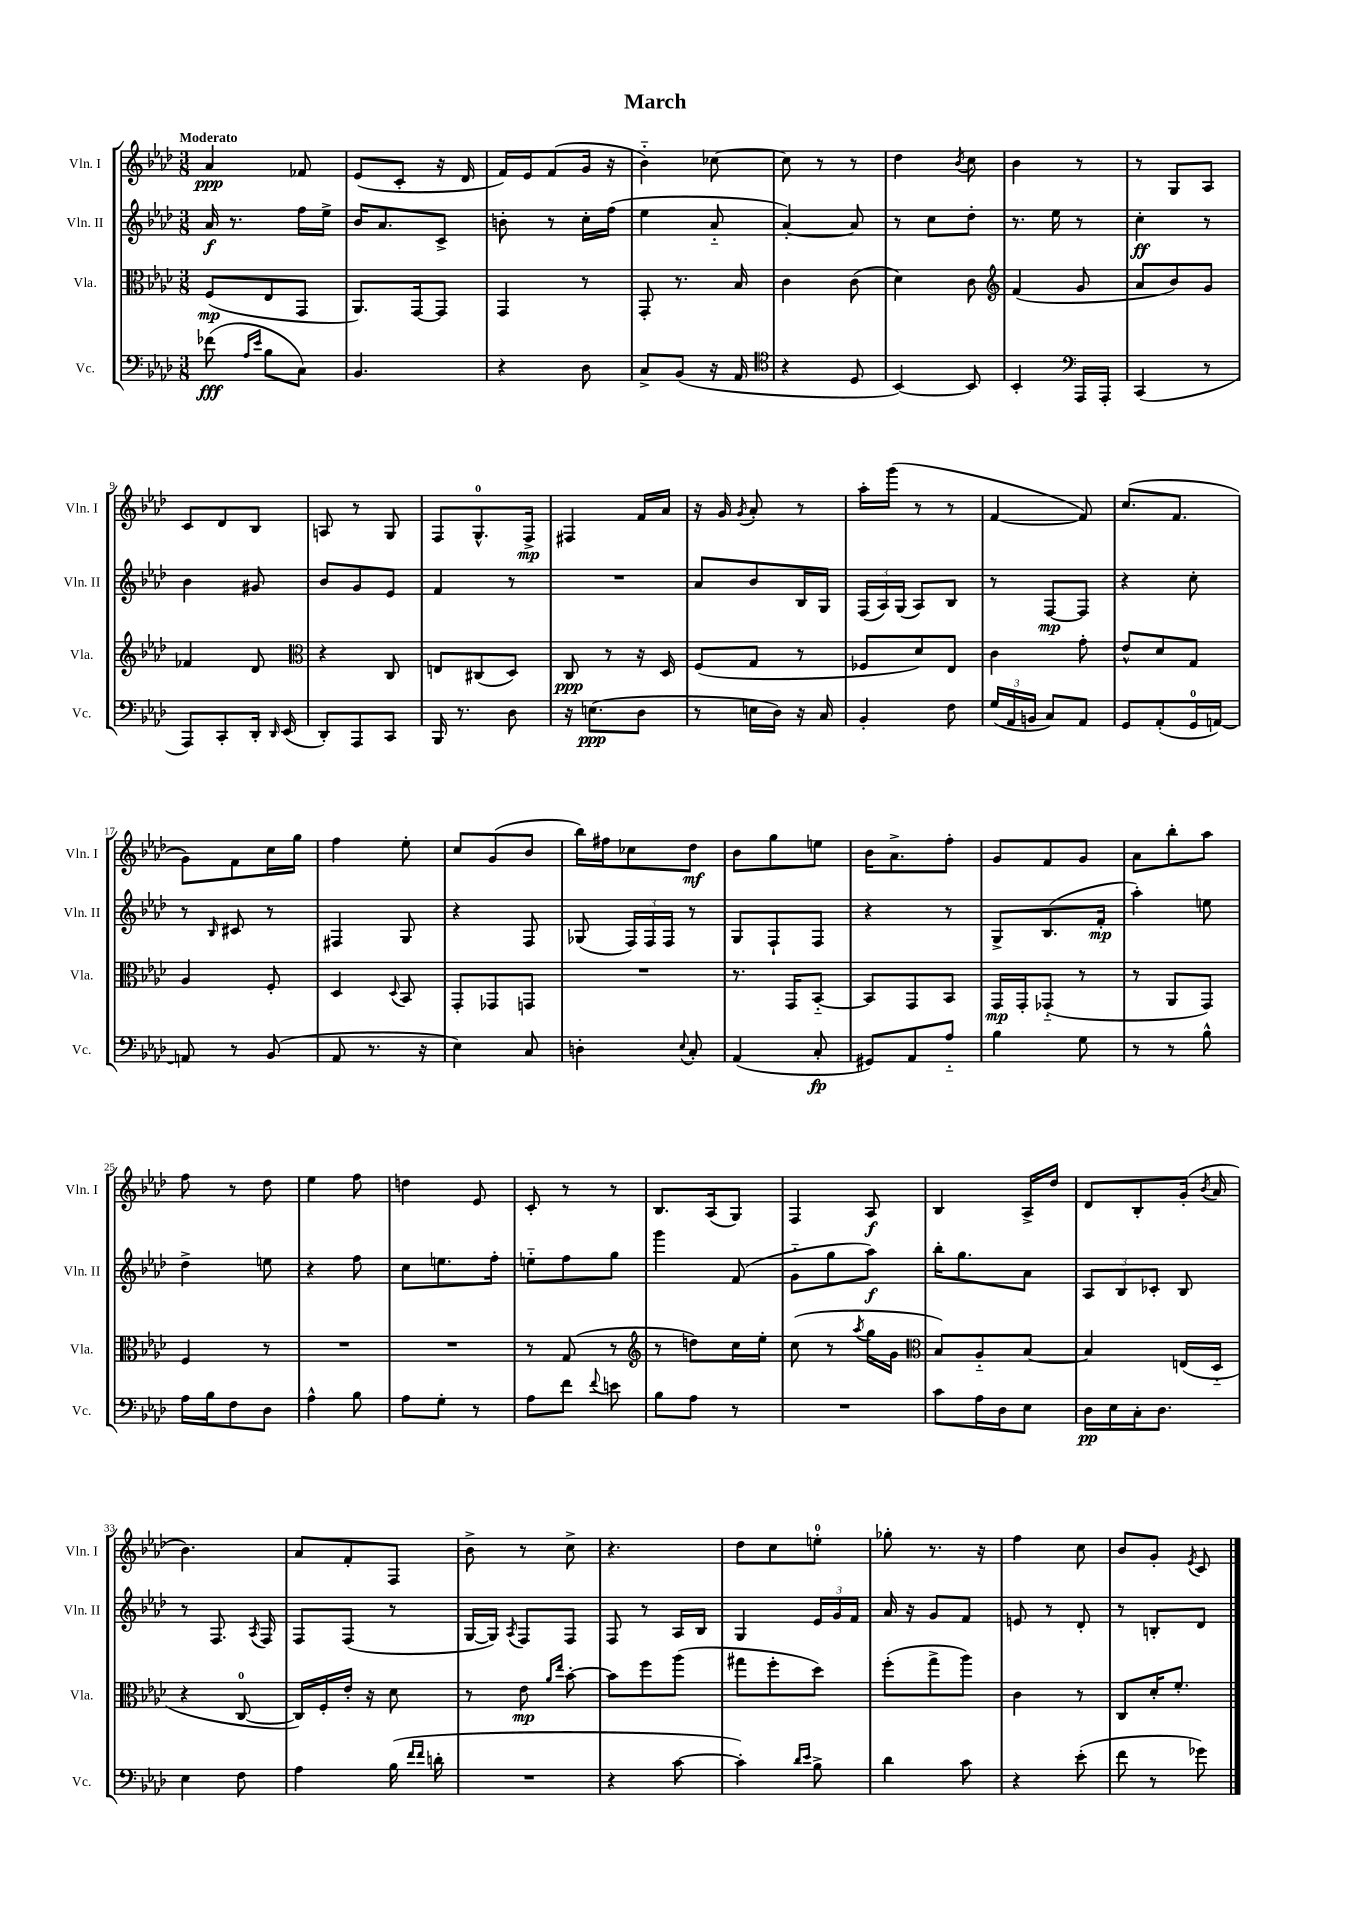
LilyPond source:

\header { title = "March" }
<<
\new StaffGroup <<
\new Staff = "s0" \with { instrumentName = "Vln. I" shortInstrumentName = "Vln. I" } {
    \clef treble \key aes \major \numericTimeSignature \time 3/8 \tempo "Moderato"
    \autoBeamOff aes'4\ppp fes'8 |
    ees'8[( c'8]-. r16 des'16 |
    f'16[) ees'16 f'8( g'16] r16 |
    bes'4-_) ces''8~ |
    ces''8 r8 r8 |
    des''4 \acciaccatura { bes'8 } c''8 |
    bes'4 r8 |
    r8 g8[ aes8] |
    c'8[ des'8 bes8] |
    a8 r8 g8 |
    f8[ g8.-0-^ f16]->\mp |
    fis4 f'16[ aes'16] |
    r16 g'16 \acciaccatura { g'8 } aes'8-. r8 |
    aes''16[-. g'''16]( r8 r8 |
    f'4~ f'8) |
    c''8.[( f'8.] |
    g'8[) f'8 c''16 g''16] |
    f''4 ees''8-. |
    c''8[ g'8( bes'8] |
    bes''16[) fis''16 ces''8 des''8]\mf |
    bes'8[ g''8 e''8] |
    bes'16[ aes'8.-> f''8]-. |
    g'8[ f'8 g'8] |
    aes'8[ bes''8-. aes''8] |
    f''8 r8 des''8 |
    ees''4 f''8 |
    d''4 ees'8 |
    c'8-. r8 r8 |
    bes8.[ aes16( g8]) |
    f4 aes8\f |
    bes4 aes16[-> des''16] |
    des'8[ bes8-. g'16]-.( \acciaccatura { bes'8 } aes'16 |
    bes'4.) |
    aes'8[ f'8-. f8] |
    bes'8-> r8 c''8-> |
    r4. |
    des''8[ c''8 e''8]-0-. |
    ges''8-. r8. r16 |
    f''4 c''8 |
    bes'8[ g'8]-. \acciaccatura { ees'8 } c'8 \bar "|." |
}
\new Staff = "s1" \with { instrumentName = "Vln. II" shortInstrumentName = "Vln. II" } {
    \clef treble \key aes \major \numericTimeSignature \time 3/8
    \autoBeamOff aes'16\f r8. f''16[ ees''16]-> |
    bes'16[ aes'8. c'8]-> |
    b'8-. r8 c''16[-. f''16]( |
    ees''4 aes'8-_ |
    aes'4~-.) aes'8 |
    r8 c''8[ des''8]-. |
    r8. ees''16 r8 |
    c''4-.\ff r8 |
    bes'4 gis'8 |
    bes'8[ g'8 ees'8] |
    f'4 r8 |
    R4. |
    aes'8[ bes'8 bes16 g16] |
    \tuplet 3/2 { f16[( aes16) g16]( } aes8[) bes8] |
    r8 f8[~\mp f8] |
    r4 c''8-. |
    r8 \grace { bes16 } cis'8 r8 |
    fis4 g8 |
    r4 f8 |
    ges8( \tuplet 3/2 { f16[) f16 f16] } r8 |
    g8[ f8-! f8] |
    r4 r8 |
    g8[-> bes8.( f'16]-.\mp |
    aes''4-.) e''8 |
    des''4-> e''8 |
    r4 f''8 |
    c''8[ e''8. f''16]-. |
    e''8[-_ f''8 g''8] |
    g'''4 f'8( |
    g'8[-_ g''8 aes''8]\f) |
    bes''16[-. g''8. aes'8] |
    \tuplet 3/2 { aes8[ bes8 ces'8]-. } bes8 |
    r8 f8. \acciaccatura { aes8 } f16 |
    f8[ f8]( r8 |
    g16[~ g16]) \acciaccatura { aes8 } f8[ f8] |
    f8 r8 aes16[ bes16] |
    g4 \tuplet 3/2 { ees'16[ g'16 f'16] } |
    aes'16 r16 g'8[ f'8] |
    e'8 r8 des'8-. |
    r8 b8[-. des'8] \bar "|." |
}
\new Staff = "s2" \with { instrumentName = "Vla." shortInstrumentName = "Vla." } {
    \clef alto \key aes \major \numericTimeSignature \time 3/8
    \autoBeamOff f8[\mp( ees8 g,8] |
    aes,8.[) g,16~ g,8] |
    g,4 r8 |
    g,8-. r8. bes16 |
    c'4 c'8( |
    des'4) c'8 |
    \clef treble f'4( g'8 |
    aes'8[ bes'8) g'8] |
    fes'4 des'8 |
    \clef alto r4 c8 |
    e8[ cis8( des8]) |
    c8\ppp r8 r16 des16 |
    f8[( g8] r8 |
    fes8[ des'8) ees8] |
    c'4 g'8-. |
    ees'8[-^ des'8 g8] |
    aes4 f8-. |
    des4 \appoggiatura { des8 } bes,8 |
    g,8[-. ges,8 g,8] |
    R4. |
    r8. g,16[ bes,8]~-_ |
    bes,8[ g,8 bes,8] |
    g,16[\mp g,16-. ges,8]-_( r8 |
    r8 aes,8[ g,8]) |
    f4 r8 |
    R4. |
    R4. |
    r8 g8( r8 |
    \clef treble r8 d''8[) c''16 ees''16]-. |
    c''8( r8 \acciaccatura { aes''8 } g''16[ g'16] |
    \clef alto bes8[) aes8-_ bes8]~ |
    bes4 e16[( des16]-_ |
    r4 c8-0~ |
    c16[) f16-. ees'16]-. r16 des'8 |
    r8 ees'8\mp \grace { aes'16[ ees''16] } bes'8~-. |
    bes'8[ f''8 aes''8]( |
    gis''8[ f''8-. des''8]) |
    f''8[-.( g''8-> aes''8]) |
    c'4 r8 |
    c8[ des'16-. f'8.]-. \bar "|." |
}
\new Staff = "s3" \with { instrumentName = "Vc." shortInstrumentName = "Vc." } {
    \clef bass \key aes \major \numericTimeSignature \time 3/8
    \autoBeamOff fes'8\fff( \grace { aes16[ ees'16] } bes8[ c8]) |
    bes,4. |
    r4 des8 |
    c8[-> bes,8]( r16 aes,16 |
    \clef tenor r4 des8 |
    bes,4~) bes,8 |
    bes,4-. \clef bass aes,,16[ aes,,16]-. |
    c,4( r8 |
    aes,,8[) c,8-. des,16]-. \grace { des,16 } ees,16( |
    des,8[-.) aes,,8 c,8] |
    bes,,16 r8. des8 |
    r16 e8.[\ppp( des8] |
    r8 e16[ des16]) r16 c16 |
    bes,4-. f8 |
    \tuplet 3/2 { g16[( aes,16 b,16] } c8[) aes,8] |
    g,8[ aes,8-.( g,16-0 a,16]~) |
    a,8 r8 bes,8( |
    aes,8 r8. r16 |
    ees4) c8 |
    d4-. \appoggiatura { ees8 } c8-. |
    aes,4( c8-.\fp |
    gis,8[) aes,8 aes8]-_ |
    bes4 g8 |
    r8 r8 bes8-^ |
    aes16[ bes16 f8 des8] |
    aes4-^ bes8 |
    aes8[ g8]-. r8 |
    aes8[ f'8] \appoggiatura { f'8 } e'8 |
    bes8[ aes8] r8 |
    R4. |
    c'8[ aes16 des16 ees8] |
    des16[\pp ees16 c16-. des8.] |
    ees4 f8 |
    aes4 bes16( \grace { f'16[ f'16] } d'16-. |
    R4. |
    r4 c'8~ |
    c'4-.) \grace { des'16[ ees'16] } bes8-> |
    des'4 c'8 |
    r4 ees'8-.( |
    f'8 r8 ges'8) \bar "|." |
}
>>
>>
